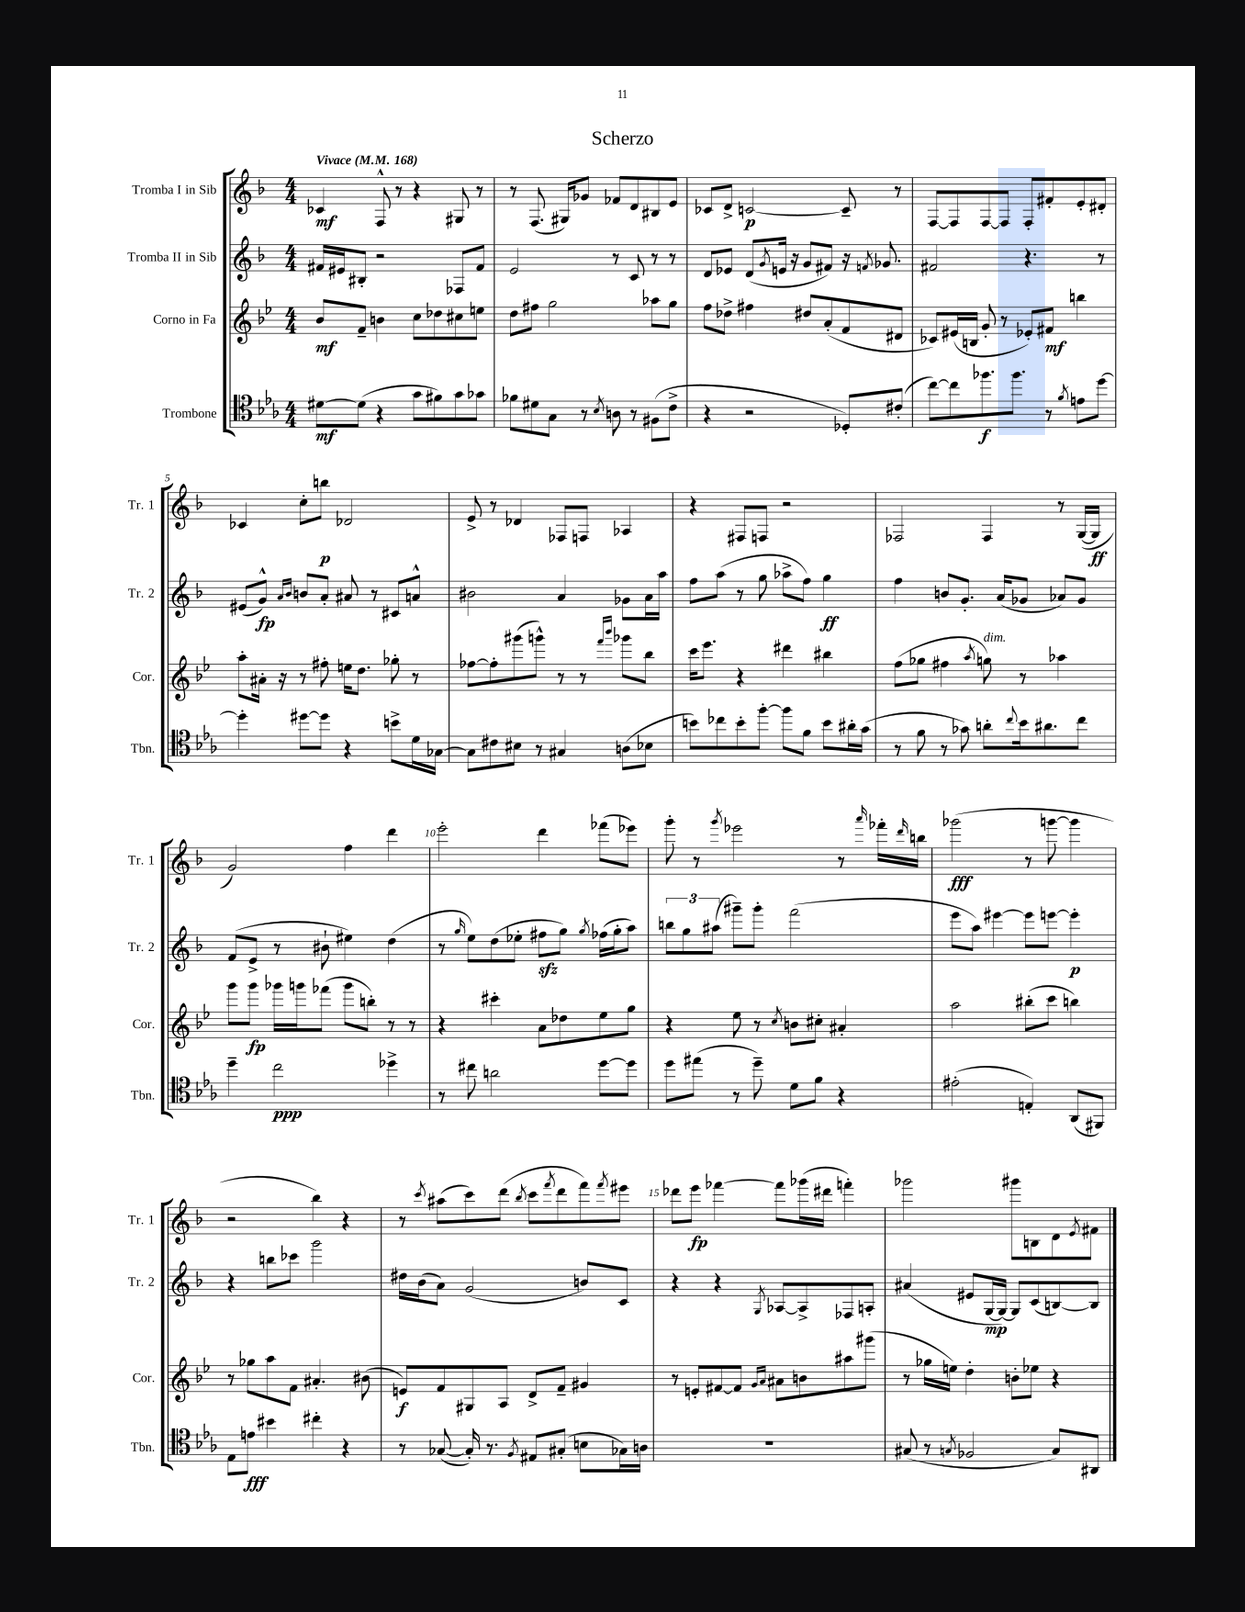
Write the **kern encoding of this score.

**kern	**dynam	**kern	**dynam	**kern	**dynam	**kern	**dynam
*part4	*part4	*part3	*part3	*part2	*part2	*part1	*part1
*staff4	*staff4	*staff3	*staff3	*staff2	*staff2	*staff1	*staff1
*I"Trombone	*	*I"Corno in Fa	*	*I"Tromba II in Sib	*	*I"Tromba I in Sib	*
*I'Tbn.	*	*I'Cor.	*	*I'Tr. 2	*	*I'Tr. 1	*
*clefC4	*	*clefG2	*	*clefG2	*	*clefG2	*
*k[b-e-a-]	*	*k[b-e-]	*	*k[b-]	*	*k[b-]	*
*M4/4	*	*M4/4	*	*M4/4	*	*M4/4	*
*MM168	*	*MM168	*	*MM168	*	*MM168	*
=1	=1	=1	=1	=1	=1	=1	=1
!	!	!	!	!	!	!LO:TX:a:B:t=Vivace	!
[8d#X\L	mf	8b-/L	mf	16f#X/LL	.	4c-X/	mf
.	.	.	.	16e#X/J	.	.	.
(8d#\J]	.	8f~/J	.	8B#X'/J	.	.	.
4r	.	4bn\	.	2r	.	8F^^/	.
.	.	.	.	.	.	8r	.
8g\L	.	8cc\L	.	.	.	4r	.
8f#X\)	.	8dd-X\	.	.	.	.	.
8g\	.	8cc#X\	.	8F-X/L	.	8G#X/	.
8g-X\J	.	8een\J	.	8f#/J	.	8r	.
=2	=2	=2	=2	=2	=2	=2	=2
8f-X\L	.	8dd\L	.	2e/	.	8r	.
8d#X\	.	8ff#X\J	.	.	.	(8.F/	.
8G\J	.	2gg\	.	.	.	.	.
.	.	.	.	.	.	16G#X/KL)	.
8r	.	.	.	.	.	8g-X/J	.
8qB-/	.	.	.	.	.	.	.
8An\	.	.	.	8r	.	8f-X/L	.
8r	.	.	.	8c/	.	8d/	.
(8F#X\L	.	8aa-X\L	.	8r	.	8B#X/	.
8c^\J	.	8gg\J	.	8r	.	8e/J	.
=3	=3	=3	=3	=3	=3	=3	=3
4r	.	8ff\L	.	8d/L	.	8c-X/L	.
.	.	8dd-X^\J	.	8e-X/J	.	8d^/J	.
2r	.	4ff#X\	.	(8d/L	.	[2cn/	p
.	.	.	.	8qg/	.	.	.
.	.	.	.	16en/Jk	.	.	.
.	.	.	.	16r	.	.	.
.	.	8dd#X/L	.	8g/L	.	.	.
.	.	(8a'/	.	8f#X/J)	.	.	.
8D-X'/L)	.	8f/	.	16r	.	8c~/]	.
.	.	.	.	8qfn/	.	.	.
.	.	.	.	8.g-X/	.	.	.
(8c#X'/J	.	8d#X/J	.	.	.	8r	.
=4	=4	=4	=4	=4	=4	=4	=4
[8cc\L)	.	8c-X/L)	.	2f#X/	.	[8F/L	.
8cc\]	.	(16e#X/L	.	.	.	8F/]	.
.	.	16Bn/JJ	.	.	.	.	.
8.ff-X\	f	8g'/	.	.	.	[8F/	.
.	.	8r	.	.	.	8F/J]	.
8.ff-\J	.	.	.	.	.	.	.
.	.	8e-X'/L)	.	4.r	.	8F'/L	.
8r	.	8f#X/J	mf	.	.	8f#X'/	.
8qf/	.	.	.	.	.	.	.
8en\L	.	4bbn\	.	.	.	8e'/	.
[8dd\J	.	.	.	8r	.	8d#X'/J	.
!!LO:LB:g=z
=5	=5	=5	=5	=5	=5	=5	=5
4dd'\]	.	8aa'\L	.	(8e#X/L	.	4c-X/	.
.	.	16a#X'\Jk	.	8g^^/J)	fp	.	.
.	.	16r	.	.	.	.	.
.	.	.	.	16qqa/LL	.	.	.
.	.	.	.	16qqb-/JJ	.	.	.
[8dd#X\L	.	8r	.	8bn/L	.	8cc'\L	.
8dd#\J]	.	8ff#X'\	.	8a'/J	.	8bbn\J	p
4r	.	16een\KL	.	8a#X/	.	2d-X/	.
.	.	8.dd\J	.	.	.	.	.
.	.	.	.	8r	.	.	.
8bn^\L	.	8gg-X'\	.	8c#X/L	.	.	.
16d\L	.	8r	.	8an^^/J	.	.	.
[16G-X\JJ	.	.	.	.	.	.	.
=6	=6	=6	=6	=6	=6	=6	=6
8G-\L]	.	[8ff-X\L	.	2b#X\	.	8e^/	.
8c#X\	.	8ff-'\]	.	.	.	8r	.
8B#X\J	.	(8ggg#X\	.	.	.	4d-X/	.
8r	.	8gggn^^\J)	.	.	.	.	.
4G#X/	.	8r	.	4a/	.	8F-X/L	.
.	.	8r	.	.	.	8Fn/J	.
.	.	16qqfff/LL	.	.	.	.	.
.	.	16qqbbb-/JJ	.	.	.	.	.
(8An\L	.	8ggg-X\L	.	8g-X\L	.	4A-X/	.
8B-X\J	.	8bb-\J	.	16a\L	.	.	.
.	.	.	.	16aa\JJ	.	.	.
=7	=7	=7	=7	=7	=7	=7	=7
8bn\L)	.	16ccc\KL	.	8ff\L	.	4r	.
.	.	8.eee-\J	.	.	.	.	.
8cc-X\	.	.	.	(8aa\J	.	.	.
8b'\	.	4r	.	8r	.	8F#X/L	.
[8ff'\J	.	.	.	8gg\	.	8Fn/J	.
8ff\L]	.	4ddd#X\	.	8aa-X^\L	.	2r	.
8f\J	.	.	.	8ff\J)	.	.	.
8b\L	.	4bb#X\	.	4gg\	ff	.	.
16a#X'\L	.	.	.	.	.	.	.
(16g\JJ	.	.	.	.	.	.	.
=8	=8	=8	=8	=8	=8	=8	=8
8r	.	(8ff\L	.	4ff\	.	2F-X/	.
8f\	.	8gg-X\J	.	.	.	.	.
8r	.	4ff#X\	.	8bn/L	.	.	.
8g-X\)	.	.	.	8.g'/J	.	.	.
.	.	8qaa/	.	.	.	.	.
!	!	!LO:TX:a:i:t=dim.	!	!	!	!	!
8an'\L	.	8ggn\)	.	.	.	4F-/	.
.	.	.	.	(16a/KL	.	.	.
8qqcc/	.	.	.	.	.	.	.
16b-\k	.	8r	.	8g-X/J	.	.	.
8.a#X\	.	.	.	.	.	.	.
.	.	4aa-X\	.	8a-X/L)	.	8r	.
8cc\J	.	.	.	8g-/J	.	([16G/LL	.
.	.	.	.	.	.	16G/JJ]	ff
!!LO:LB:g=z
=9	=9	=9	=9	=9	=9	=9	=9
4dd~\	.	8ggg\L	.	(8f/L	.	2g/)	.
.	.	8ggg\J	fp	8e^/J	.	.	.
2cc\	ppp	16ggg-X\LL	.	8r	.	.	.
.	.	16gggn\J	.	.	.	.	.
.	.	(8fff-X\J	.	8b#X`\	.	.	.
.	.	8ggg\L	.	4ee#X\)	.	4ff\	.
.	.	8bbn'\J)	.	.	.	.	.
4dd-X^\	.	8r	.	(4dd\	.	4ddd\	.
.	.	8r	.	.	.	.	.
=10	=10	=10	=10	=10	=10	=10	=10
8r	.	4r	.	8r	.	2eee'\	.
.	.	.	.	16qqgg/	.	.	.
8cc#X\	.	.	.	8ee\L)	.	.	.
2an\	.	4ccc#X'\	.	(8dd\	.	.	.
.	.	.	.	8ee-X'\J	.	.	.
.	.	8a\L	.	8ff#Xzz\L	.	4ddd\	.
.	.	8dd-X\	.	8gg\J)	.	.	.
.	.	.	.	8qgg/	.	.	.
[8dd\L	.	8ee-\	.	(16ff-X\LL	.	(8fff-X\L	.
.	.	.	.	16gg'\J	.	.	.
8dd\J]	.	8gg\J	.	8aa\J)	.	8eee-X\J)	.
=11	=11	=11	=11	=11	=11	=11	=11
8dd\L	.	4r	.	12bbn\L	.	8ggg'\	.
.	.	.	.	12gg\	.	.	.
(8ee#X\J	.	.	.	.	.	8r	.
.	.	.	.	(12aa#X\J	.	.	.
.	.	.	.	.	.	8qggg/	.
8r	.	8ee-\	.	8ggg#X~\L)	.	2eee-X\	.
8dd~\)	.	8r	.	8ggg#'\J	.	.	.
.	.	8qcc/	.	.	.	.	.
8d\L	.	8bn\L	.	(2fff\	.	.	.
8f\J	.	8cc#X'\J	.	.	.	.	.
4r	.	4a#X'/	.	.	.	8r	.
.	.	.	.	.	.	16qqaaa/	.
.	.	.	.	.	.	16fff-X'\LL	.
.	.	.	.	.	.	16qqddd/	.
.	.	.	.	.	.	16bbn\JJ	.
=12	=12	=12	=12	=12	=12	=12	=12
(2e#X'\	.	2aa\	.	8eee\L	.	(2ggg-X\	fff
.	.	.	.	8aa\J)	.	.	.
.	.	.	.	[4eee#X\	.	.	.
4En'/)	.	(8bb#X'\L	.	8eee#\L]	.	8r	.
.	.	8ccc\J	.	[8eeen\J	.	[8gggn\	.
(8AA-/L	.	4bbn\)	.	4eee'\]	p	4ggg\]	.
8FF#X/J)	.	.	.	.	.	.	.
!!LO:LB:g=z
=13	=13	=13	=13	=13	=13	=13	=13
8E-\L	.	8r	.	4r	.	2r	.
8en\J	fff	8gg-X\L	.	.	.	.	.
4b#X\	.	8aa\	.	8bbn\L	.	.	.
.	.	8f\J	.	8ccc-X\J	.	.	.
4cc#X'\	.	4.a#X'/	.	2ggg\	.	4bb-\)	.
4r	.	.	.	.	.	4r	.
.	.	(8b#X\	.	.	.	.	.
=14	=14	=14	=14	=14	=14	=14	=14
8r	.	8en/L)	f	16dd#X\LL	.	8r	.
.	.	.	.	(16b-\J	.	.	.
.	.	.	.	.	.	8qccc/	.
([8G-X/	.	8f/	.	8a\J)	.	(8aa#X\L	.
16G-'/])	.	8G#X/	.	(2g/	.	8ccc\)	.
8.r	.	.	.	.	.	.	.
.	.	8A/J	.	.	.	(8ddd\J	.
8qF/	.	.	.	.	.	8qbb-/	.
8E#X/L	.	8d^/L	.	.	.	8ccc\L	.
.	.	.	.	.	.	8qfff/	.
(8G#X'/J	.	8f~/J	.	.	.	8ddd\	.
8Bn\L	.	4g#X/	.	8bn/L)	.	8fff\)	.
.	.	.	.	.	.	8qfff/	.
16G-X\L)	.	.	.	8c/J	.	8eee#X\J	.
16An\JJ	.	.	.	.	.	.	.
=15	=15	=15	=15	=15	=15	=15	=15
1r	.	8r	.	4r	.	8ddd-X\L	.
.	.	8en'/L	.	.	.	8eee\J	fp
.	.	[8f#X/	.	4r	.	[4fff-X\	.
.	.	8f#/J]	.	.	.	.	.
.	.	16qqg/LL	.	.	.	.	.
.	.	16qqa/JJ	.	8qG/	.	.	.
.	.	8a#X\L	.	[8A-X/L	.	8fff-\L]	.
.	.	8bn\	.	8A-^/]	.	(16ggg-X\L	.
.	.	.	.	.	.	16ddd#X\JJ	.
.	.	8aa#X\	.	8F-X/	.	4fffn'\)	.
.	.	(8ggg#X\J	.	8An'/J	.	.	.
=16	=16	=16	=16	=16	=16	=16	=16
(8G#X/	.	8r	.	(4a#X/	.	2ggg-X\	.
8r	.	16gg-X\LL	.	.	.	.	.
.	.	16een\JJ)	.	.	.	.	.
8qGn/	.	.	.	.	.	.	.
2F-X/	.	4dd'\	.	8e#X/L	.	.	.
.	.	.	.	[16G/L	mp	.	.
.	.	.	.	16G/JJ_)	.	.	.
.	.	8bn'\L	.	8G/L]	.	8ggg#X\L	.
.	.	8ee-X\J	.	(8c/	.	8Bn\	.
8G/L)	.	4r	.	[8Bn/)	.	8d\	.
.	.	.	.	.	.	8qe/	.
8AA#X/J	.	.	.	8B/J]	.	8f#X\J	.
==	==	==	==	==	==	==	==
*-	*-	*-	*-	*-	*-	*-	*-
